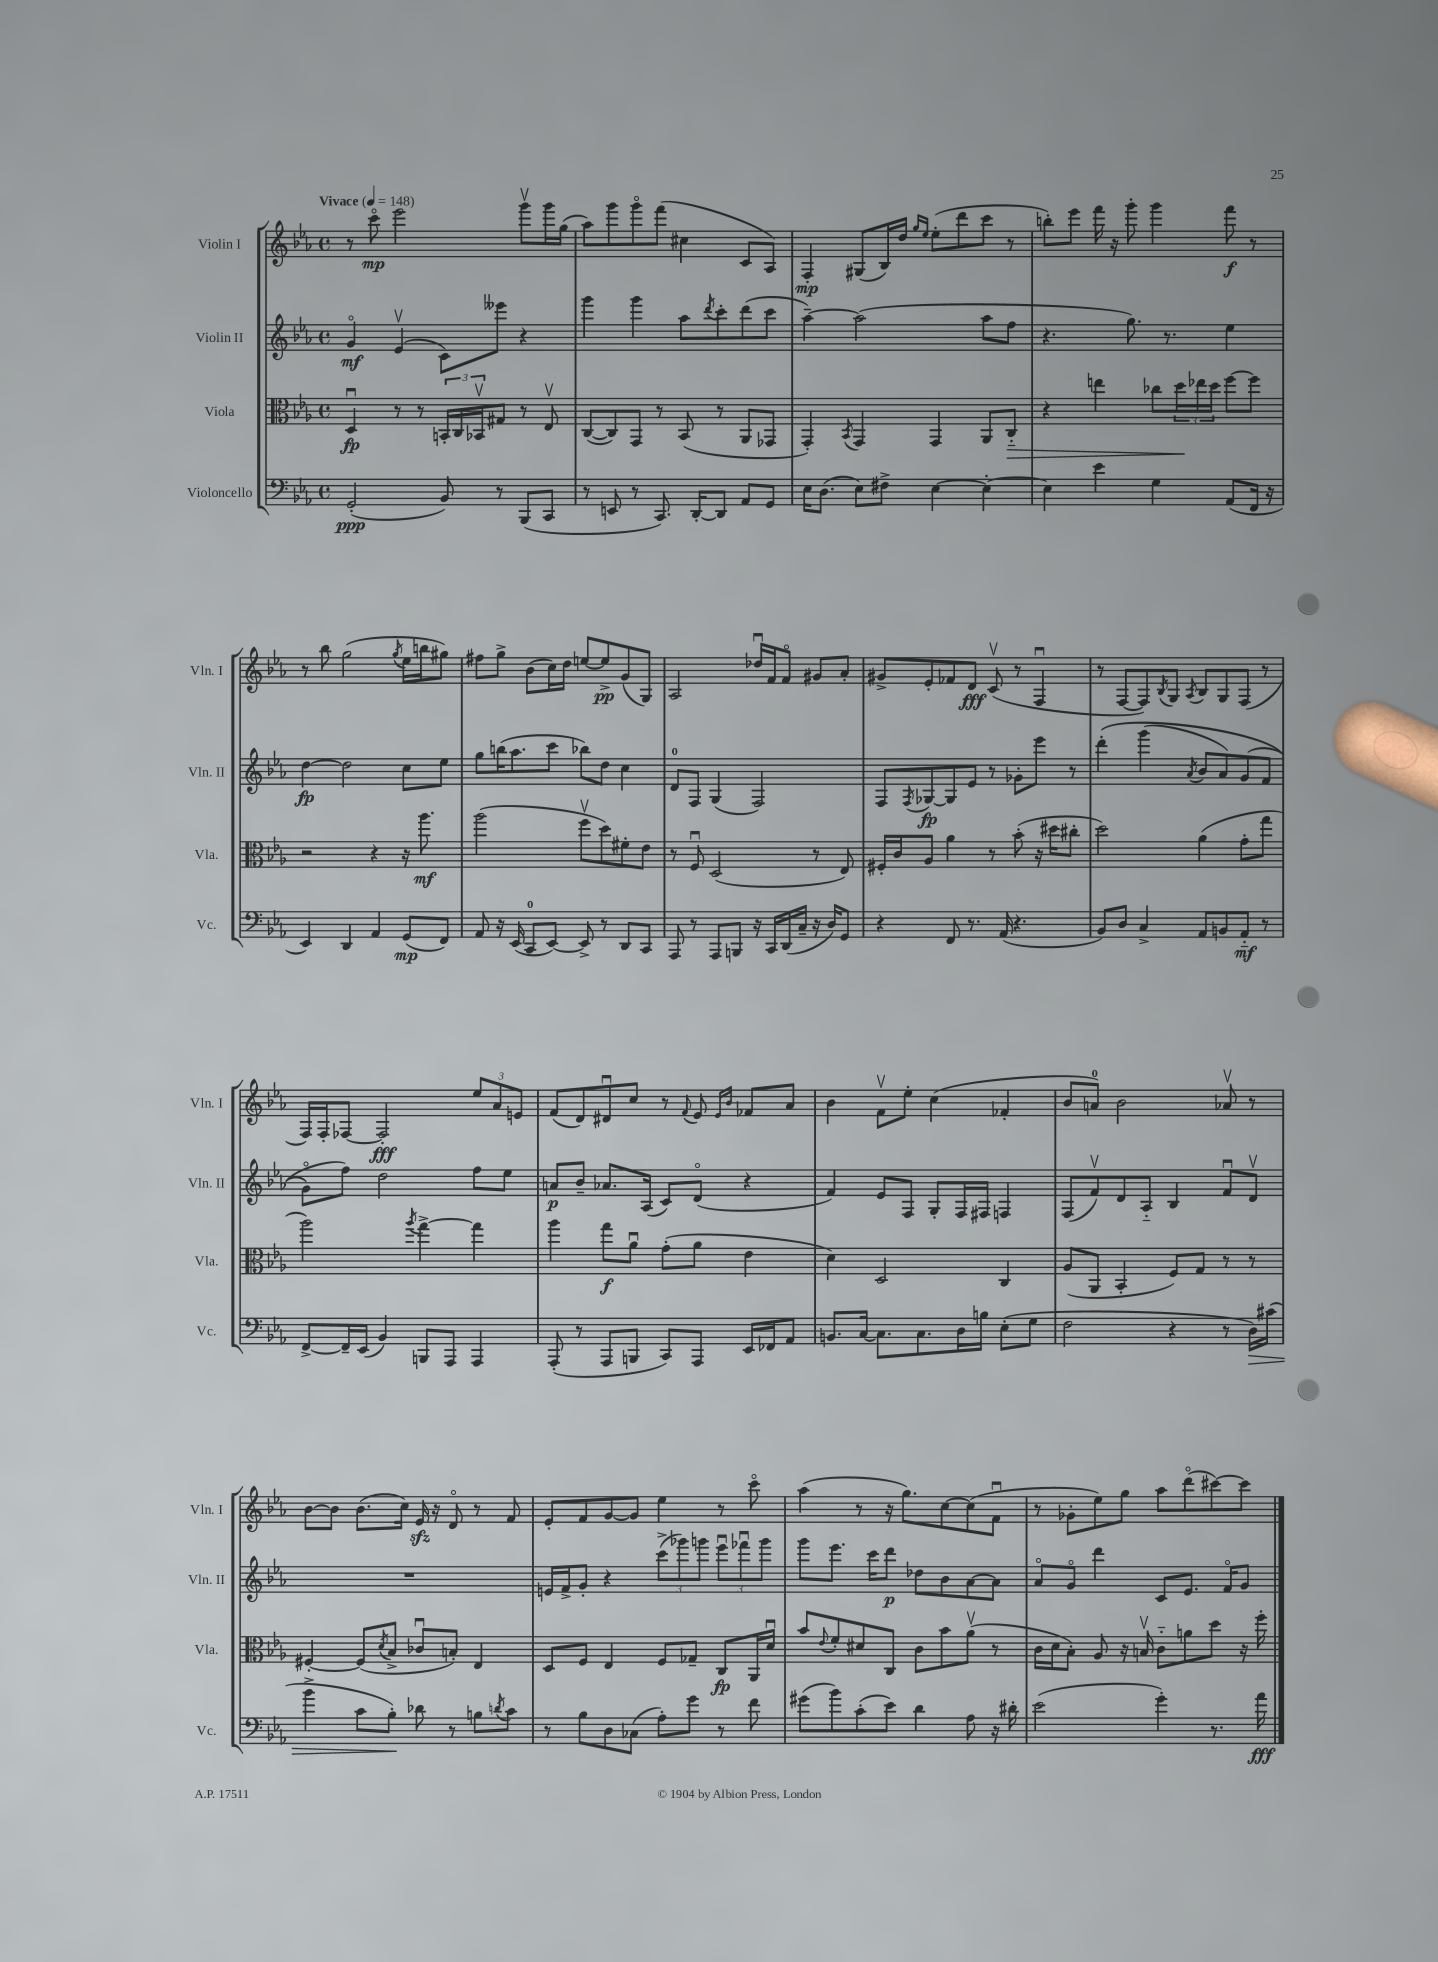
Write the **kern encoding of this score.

**kern	**dynam	**kern	**dynam	**kern	**dynam	**kern	**dynam
*part4	*part4	*part3	*part3	*part2	*part2	*part1	*part1
*staff4	*staff4	*staff3	*staff3	*staff2	*staff2	*staff1	*staff1
*I"Violoncello	*	*I"Viola	*	*I"Violin II	*	*I"Violin I	*
*I'Vc.	*	*I'Vla.	*	*I'Vln. II	*	*I'Vln. I	*
*clefF4	*	*clefC3	*	*clefG2	*	*clefG2	*
*k[b-e-a-]	*	*k[b-e-a-]	*	*k[b-e-a-]	*	*k[b-e-a-]	*
*M4/4	*	*M4/4	*	*M4/4	*	*M4/4	*
*met(c)	*	*met(c)	*	*met(c)	*	*met(c)	*
*MM148	*	*MM148	*	*MM148	*	*MM148	*
=1	=1	=1	=1	=1	=1	=1	=1
!	!	!	!	!	!	!LO:TX:a:B:t=Vivace	!
(2GG'/	ppp	4Du/	fp	4g/	mf	8r	.
.	.	.	.	.	.	8ccc\	mp
.	.	8r	.	(4e-v/	.	2eee-\	.
.	.	8r	.	.	.	.	.
8BB-/)	.	24BBn'/LL	.	8c\L)	.	.	.
.	.	24C/	.	.	.	.	.
.	.	24BB-Xv/J	.	.	.	.	.
8r	.	8G#X/J	.	8eee--X\J	.	.	.
(8BBB-/L	.	8r	.	4r	.	8gggv\L	.
8CC/J	.	8E-v/	.	.	.	16ggg\L	.
.	.	.	.	.	.	(16gg\JJ	.
=2	=2	=2	=2	=2	=2	=2	=2
8r	.	([8C/L	.	4ggg\	.	8aa-\L)	.
8EEn/	.	8C/])	.	.	.	8ggg\	.
8r	.	8GG/J	.	4ggg\	.	8ggg\	.
8.CC/)	.	8r	.	.	.	(8fff\J	.
.	.	(8BB-/	.	8aa-\L	.	4cc#X\	.
[16DD'/KL	.	.	.	.	.	.	.
.	.	.	.	8qddd/	.	.	.
8DD/J]	.	8r	.	8ccc'\	.	.	.
8AA-/L	.	8AA-/L	.	(8ddd\	.	8c/L	.
8GG/J	.	8GG-X/J	.	8ccc\J	.	8A-/J)	.
=3	=3	=3	=3	=3	=3	=3	=3
16E-\KL	.	4GG'/)	.	[4aa-~\)	.	4F'/	mp
(8.D\J	.	.	.	.	.	.	.
.	.	8qBB-/	.	.	.	.	.
8E-\L)	.	4GG/	.	(2aa-\]	.	(8G#X/L	.
8F#X^\J	.	.	.	.	.	16B-/L)	.
.	.	.	.	.	.	16dd/JJ	.
.	.	.	.	.	.	16qqgg/LL	.
.	.	.	.	.	.	16qqee-/JJ	.
[4E-\	.	4GG/	.	.	.	(8ee-'\L	.
.	.	.	.	.	.	8ddd\	.
4E-'\_	.	8AA-/L	.	8aa-\L	.	8ccc\J	.
!	!	!	!LO:HP:b	!	!	!	!
.	.	8C/J	>	8ff\J	.	8r	.
=4	=4	=4	=4	=4	=4	=4	=4
4E-\]	.	4r	.	4.r	.	8bbn'\L)	.
.	.	.	.	.	.	8eee-\J	.
4e-\	.	4een\	.	.	.	16fff\	.
.	.	.	.	.	.	16r	.
.	.	.	.	8.gg\)	.	8ggg'\	.
4G\	.	8cc-X\L	.	.	.	4ggg\	.
.	.	.	.	8.r	.	.	.
.	.	24dd\L	.	.	.	.	.
.	.	24ee-X\	]	.	.	.	.
.	.	24dd\JJ	.	.	.	.	.
(8AA-/L	.	[8ff\L	.	4ee-\	.	8fff\	f
16FF/Jk	.	8ff\J]	.	.	.	8r	.
16r	.	.	.	.	.	.	.
!!LO:LB:g=z
=5	=5	=5	=5	=5	=5	=5	=5
4EE-/)	.	2r	.	[4dd\	fp	8r	.
.	.	.	.	.	.	8bb-\	.
4DD/	.	.	.	2dd\]	.	(2gg\	.
4AA-/	.	4r	.	.	.	.	.
.	.	.	.	.	.	8qgg/	.
(8GG/L	mp	16r	.	8cc\L	.	16ee-\LL	.
.	.	8.aa-\	mf	.	.	16bbn\J	.
8FF/J)	.	.	.	8ee-\J	.	8gg#X\J)	.
=6	=6	=6	=6	=6	=6	=6	=6
8AA-/	.	(2aa-\	.	8gg\L	.	8ff#X\L	.
16r	.	.	.	(16bbn\K	.	8gg^\J	.
(16EE-/	.	.	.	8.aa-\	.	.	.
8CC/L	.	.	.	.	.	(8b-\L	.
[8EE-/J)	.	.	.	8ccc\J	.	16cc\L)	.
.	.	.	.	.	.	16dd\JJ	.
8EE-^/]	.	8ffv\L	.	8bb-X\L)	.	[8een/L	.
8r	.	8dd\)	.	8dd\J	.	8ee^/]	pp
8DD/L	.	8f#X'\	.	4cc\	.	(8g/	.
8CC/J	.	8e-\J	.	.	.	8G/J)	.
=7	=7	=7	=7	=7	=7	=7	=7
8AAA-/	.	8r	.	8d/L	.	2A-/	.
8r	.	8Fu/	.	8F/J	.	.	.
8AAA-/L	.	(2D/	.	(4G/	.	.	.
8BBBn/J	.	.	.	.	.	.	.
16r	.	.	.	2F/)	.	16dd-Xu/LL	.
16CC/LL	.	.	.	.	.	16f/J	.
(16DD/	.	.	.	.	.	8f/J	.
16C~/JJ	.	.	.	.	.	.	.
16r	.	8r	.	.	.	8g#X/L	.
16D/KL)	.	.	.	.	.	.	.
8GG/J	.	8E-/)	.	.	.	8a-'/J	.
=8	=8	=8	=8	=8	=8	=8	=8
4r	.	16F#X'/LL	.	8F/L	.	8g#X^/L	.
.	.	16c/J	.	.	.	.	.
.	.	.	.	8qF/	.	.	.
.	.	8A-/J	.	[8G-X/	fp	8e-'/	.
8FF/	.	4a-\	.	8G-/]	.	8f-X/	.
8.r	.	.	.	8e-/J	.	8d/J	fff
.	.	8r	.	8r	.	(8cv/	.
(16AA-/	.	.	.	.	.	.	.
4.r	.	(8b-'\	.	8g-X'\L	.	8r	.
.	.	16r	.	8eee-\J	.	4Fu/	.
.	.	16dd#X\KL	.	.	.	.	.
.	.	8cc#X'\J	.	8r	.	.	.
=9	=9	=9	=9	=9	=9	=9	=9
8BB-/L)	.	2dd\)	.	(4ddd'\	.	8r	.
8D/J	.	.	.	.	.	[8F/L	.
4C^/	.	.	.	(4ggg\	.	8F/])	.
.	.	.	.	.	.	8qB-/	.
.	.	.	.	.	.	8G/J	.
.	.	.	.	8qa-/	.	8qA-/	.
8AA-/L	.	(4a-\	.	8b-/L	.	8B-/L	.
8BBn/	.	.	.	8a-/)	.	8G/	.
8AA-/J	mf	8g'\L	.	(8g/	.	(8F/J	.
8r	.	8gg\J	.	8f/J	.	8r	.
!!LO:LB:g=z
=10	=10	=10	=10	=10	=10	=10	=10
[8FF^/L	.	2aa-\)	.	8g\L)	.	16F/LL)	.
.	.	.	.	.	.	16F'/J	.
16FF~/L]	.	.	.	8ff\J)	.	[8F-X/J	.
(16EE-/JJ	.	.	.	.	.	.	.
4BB-/)	.	.	.	2dd\	.	2F-'/]	fff
.	.	8qaa-/	.	.	.	.	.
8BBBn/L	.	[4gg^\	.	.	.	.	.
8AAA-/J	.	.	.	.	.	.	.
4AAA-/	.	4gg\]	.	8ff\L	.	12ee-/L	.
.	.	.	.	.	.	12a-/	.
.	.	.	.	8ee-\J	.	.	.
.	.	.	.	.	.	12en/J	.
=11	=11	=11	=11	=11	=11	=11	=11
(8AAA-'/	.	4aa-\	.	8an/L	p	(8f/L	.
8r	.	.	.	8b-~/J	.	8d/)	.
8AAA-/L	.	8gg\L	f	8.a-X/L	.	8d#Xu/	.
8BBBn/J	.	8a-u\J	.	.	.	8cc/J	.
.	.	.	.	(16A-/Jk	.	.	.
8CC/L)	.	(8g'\L	.	8c/L)	.	8r	.
.	.	.	.	.	.	8qqf/	.
8AAA-/J	.	8a-\J	.	(8d/J	.	8e-/	.
.	.	.	.	.	.	16qqe-/LL	.
.	.	.	.	.	.	16qqb-/JJ	.
16EE-/LL	.	4e-\	.	4r	.	8f-X/L	.
16FF-X/J	.	.	.	.	.	.	.
8AA-/J	.	.	.	.	.	8a-/J	.
=12	=12	=12	=12	=12	=12	=12	=12
8.BBn/L	.	4d\)	.	4f/)	.	4b-\	.
[16C/Jk	.	.	.	.	.	.	.
8.C\L]	.	2D/	.	8e-/L	.	8fv\L	.
.	.	.	.	8F/J	.	8ee-'\J	.
8.C\	.	.	.	.	.	.	.
.	.	.	.	8G'/L	.	(4cc\	.
16D\L	.	.	.	16F/L	.	.	.
16Bn\JJ	.	.	.	16F#X/JJ	.	.	.
(8E-'\L	.	4C/	.	4Fn/	.	4f-X'/	.
8G\J	.	.	.	.	.	.	.
=13	=13	=13	=13	=13	=13	=13	=13
2F\	.	(8A-/L	.	(8F/L	.	8b-/L	.
.	.	8AA-/J	.	8fv/)	.	8an/J)	.
.	.	4BB-'/	.	8d/	.	2b-\	.
.	.	.	.	8A-/J	.	.	.
4r	.	8F/L)	.	4B-/	.	.	.
.	.	8G/J	.	.	.	.	.
8r	.	8r	.	8fu/L	.	8a-Xv/	.
!	!LO:HP:b	!	!	!	!	!	!
16D\LL)	>	8r	.	8dv/J	.	8r	.
(16c#X\JJ	.	.	.	.	.	.	.
!!LO:LB:g=z
=14	=14	=14	=14	=14	=14	=14	=14
4b-^\	.	[4F#X'/	.	1r	.	[8b-\L	.
.	.	.	.	.	.	8b-\J]	.
8c\L	.	(8F#/L]	.	.	.	(8.b-\L	.
.	.	8qd/	.	.	.	.	.
8B-'\J)	.	8B-^/J	.	.	.	.	.
.	.	.	.	.	.	16cc\Jk)	.
8d-X\	]	8c-Xu/L	.	.	.	16e-zz/	.
.	.	.	.	.	.	16r	.
8r	.	8Bn'/J)	.	.	.	8d/	.
8Bn\L	.	4E-/	.	.	.	8r	.
8qdn/	.	.	.	.	.	.	.
8c\J	.	.	.	.	.	8f/	.
=15	=15	=15	=15	=15	=15	=15	=15
8r	.	8D/L	.	16en/LL	.	8e-'/L	.
.	.	.	.	16f^/J	.	.	.
8B-\L	.	8F/J	.	8g'/J	.	8f/	.
8D\	.	4E-/	.	4r	.	[8g/	.
(8C-X\J	.	.	.	.	.	8g/J]	.
8A-'\L)	.	8F/L	.	(12ccc^\L	.	4ee-\	.
.	.	.	.	12ggg-X\)	.	.	.
8g\J	.	8G-X~/J	.	.	.	.	.
.	.	.	.	12gggn\J	.	.	.
8r	.	8C/L	fp	12eee-u\L	.	8r	.
.	.	.	.	12fff-Xu\	.	.	.
8f\	.	16AA-/L	.	.	.	8ccc\	.
.	.	.	.	12ggg\J	.	.	.
.	.	16du/JJ	.	.	.	.	.
=16	=16	=16	=16	=16	=16	=16	=16
(8g#X\L	.	8b-/L	.	8ggg\L	.	(4aa-\	.
.	.	8qqe-/	.	.	.	.	.
8b-\)	.	8f'/	.	8.eee-\J	.	.	.
(8c'\	.	8d#X/	.	.	.	8r	.
.	.	.	.	16ccc\KL	.	.	.
8e-\J)	.	8C/J	.	8ddd\J	p	16r	.
.	.	.	.	.	.	8.gg\L)	.
4d\	.	8c\L	.	8dd-X\L	.	.	.
.	.	8b-\	.	8b-\	.	[8cc\	.
8A-\	.	(8a-v\J	.	[8a-\	.	(8cc\]	.
16r	.	8r	.	8a-\J]	.	8fu\J	.
16d#X'\	.	.	.	.	.	.	.
=17	=17	=17	=17	=17	=17	=17	=17
(2e-\	.	16c\LL	.	8a-/L	.	8r	.
.	.	16d\J	.	.	.	.	.
.	.	8B-'\J)	.	8g/J	.	8g-X'\L	.
.	.	8A-/	.	4ddd\	.	8ee-\)	.
.	.	16r	.	.	.	8gg\J	.
.	.	16Bnv/	.	.	.	.	.
4g'\)	.	8c\L	.	8c/L	.	8aa-\L	.
.	.	8an\	.	8.e-/J	.	(8ddd\	.
8.r	.	8dd\J	.	.	.	[8ccc#X\)	.
.	.	.	.	16f/KL	.	.	.
.	.	16r	.	8g/J	.	8ccc#\J]	.
16a-\	fff	16ff'\	.	.	.	.	.
==	==	==	==	==	==	==	==
*-	*-	*-	*-	*-	*-	*-	*-
